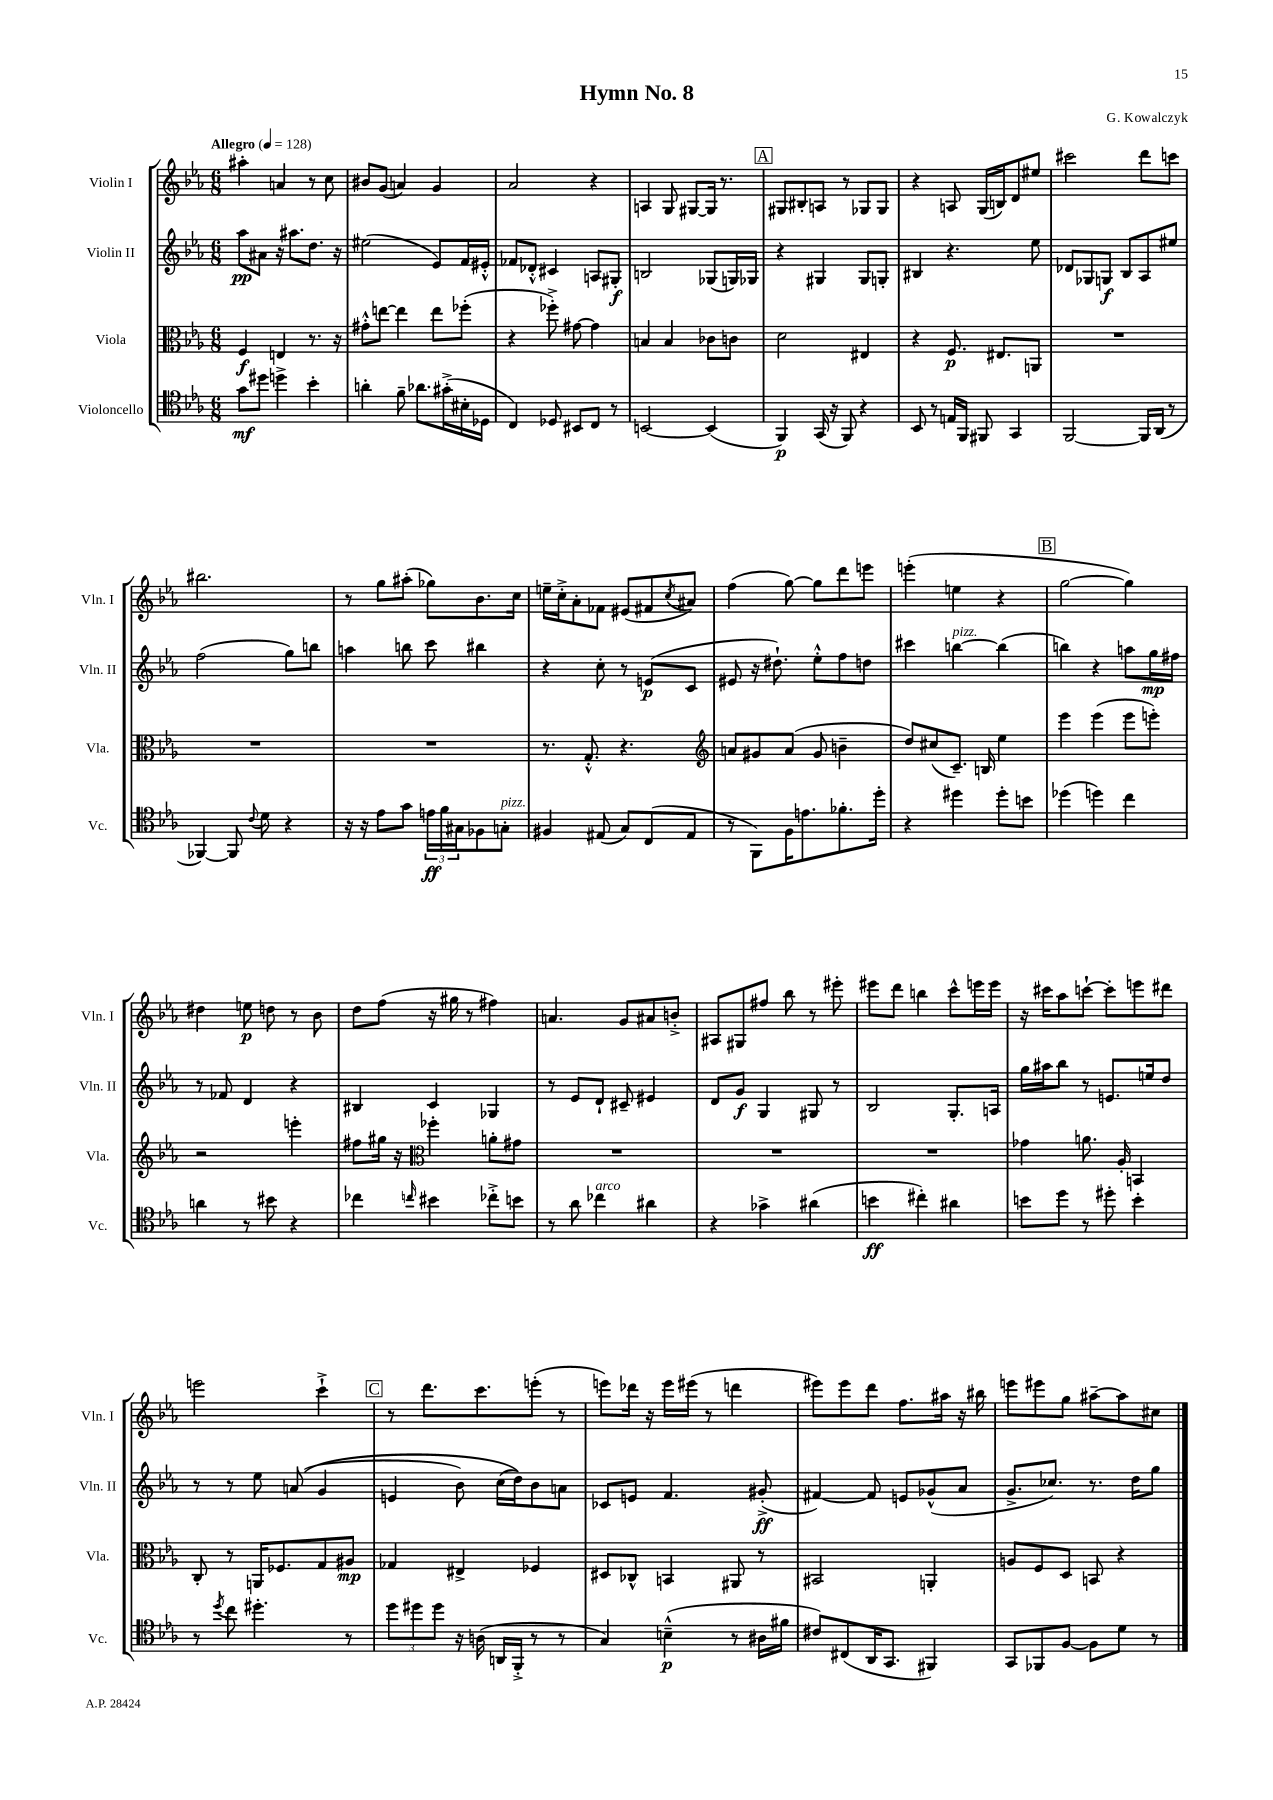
\header { title = "Hymn No. 8" composer = "G. Kowalczyk" }
<<
\new StaffGroup <<
\new Staff = "s0" \with { instrumentName = "Violin I" shortInstrumentName = "Vln. I" } {
    \clef treble \key ees \major \numericTimeSignature \time 6/8 \tempo "Allegro" 4 = 128
    ais''4-. a'4 r8 c''8 |
    bis'8 g'8( a'4) g'4 |
    aes'2 r4 |
    a4 g8 gis8~ gis16 r8. |
    \mark \markup { \box "A" } gis8 bis8-. a8 r8 ges8 ges8 |
    r4 a8 g16( b16) d'8 eis''8 |
    cis'''2 d'''8 c'''8 |
    bis''2. |
    r8 g''8 ais''8-.( ges''8) bes'8. c''16 |
    e''16-- c''16-.-> aes'8-. fes'8 eis'8( fis'8 \acciaccatura { c''8 } ais'8) |
    f''4( g''8~) g''8 d'''8 e'''8 |
    e'''4-.( e''4 r4 |
    \mark \markup { \box "B" } g''2~ g''4) |
    dis''4 e''8\p d''8 r8 bes'8 |
    d''8 f''8( r16 gis''16 r8 fis''4) |
    a'4. g'8 ais'8 b'8-.-> |
    ais8 gis8 fis''8 bes''8 r8 eis'''8-. |
    eis'''8 d'''8 b''4 c'''8-^ e'''16 e'''16 |
    r16 cis'''16 aes''8 c'''8~-! c'''8-. e'''8 dis'''8 |
    e'''2 c'''4-!-> |
    \mark \markup { \box "C" } r8 d'''8. c'''8. e'''8-.( r8 |
    e'''8) des'''16 r16 e'''16 eis'''16( r8 d'''4 |
    eis'''8) eis'''8 d'''8 f''8. ais''16 r16 bis''16 |
    e'''8 eis'''8 g''8 ais''8~-- ais''8 cis''8 \bar "|." |
}
\new Staff = "s1" \with { instrumentName = "Violin II" shortInstrumentName = "Vln. II" } {
    \clef treble \key ees \major \numericTimeSignature \time 6/8
    aes''8\pp ais'8 r16 ais''8. d''8. r16 |
    eis''2( ees'8) f'16 eis'16-.-^ |
    fes'8 des'8-.-^ cis'4 a8 gis8-.\f |
    b2 ges8( g16) ges16 |
    \mark \markup { \box "A" } r4 gis4 gis8 g8-. |
    bis4 r4. ees''8 |
    des'8 ges8 g8\f bes8 aes8 eis''8 |
    f''2( g''8) b''8 |
    a''4 b''8 c'''8 bis''4 |
    r4 c''8-. r8 e'8\p( c'8 |
    eis'8 r16 dis''8.-!) ees''8-.-^ f''8 d''8 |
    cis'''4 b''4~^\markup { \italic "pizz." } b''4( |
    \mark \markup { \box "B" } b''4) r4 a''8 g''16\mp fis''16 |
    r8 fes'8 d'4 r4 |
    bis4 c'4 ges4 |
    r8 ees'8 d'8-! cis'8-- eis'4 |
    d'8 g'8\f g4 gis8 r8 |
    bes2 g8.-. a16 |
    g''16 ais''16 bes''8 r8 e'8. e''16 d''8 |
    r8 r8 ees''8 a'8(\( g'4 |
    \mark \markup { \box "C" } e'4 bes'8) c''16( d''16)\) bes'8 a'8 |
    ces'8 e'8 f'4. gis'8-.->\ff( |
    fis'4~) fis'8 e'8 ges'8-^( aes'8 |
    g'8.-> ces''8.) r8. d''16 g''8 \bar "|." |
}
\new Staff = "s2" \with { instrumentName = "Viola" shortInstrumentName = "Vla." } {
    \clef alto \key ees \major \numericTimeSignature \time 6/8
    f4\f e4 r8. r16 |
    gis'8-.-^ e''8~ e''4 e''8 fes''8-.( |
    r4 fes''8-.->) gis'8~ gis'4 |
    b4 b4 ces'8 c'8 |
    \mark \markup { \box "A" } d'2 eis4 |
    r4 f8.\p eis8. a,8 |
    R2. |
    R2. |
    R2. |
    r8. g8.-.-^ r4. |
    \clef treble a'8 gis'8 a'8( gis'8 b'4-- |
    d''8) cis''8( c'8.--) b16 ees''4 |
    \mark \markup { \box "B" } ees'''4 ees'''4( ees'''8 e'''8-.) |
    r2 e'''4-. |
    fis''8 gis''16 r16 \clef alto fes''4-. a'8-. gis'8 |
    R2. |
    R2. |
    R2. |
    ges'4 a'8. aes16-. b,4 |
    c8-. r8 a,16 fes8. g8 ais8\mp |
    \mark \markup { \box "C" } ges4 eis4-> fes4 |
    dis8 ces8-^ b,4 ais,8 r8 |
    bis,2 a,4-. |
    a8 f8 d8 b,8 r4 \bar "|." |
}
\new Staff = "s3" \with { instrumentName = "Violoncello" shortInstrumentName = "Vc." } {
    \clef tenor \key ees \major \numericTimeSignature \time 6/8
    g'8\mf dis''8 d''4-> bes'4-. |
    a'4-. f'8-- aes'8. gis'16-.->( bis16-. des16 |
    c4) des8 bis,8 c8 r8 |
    b,2~ b,4( |
    \mark \markup { \box "A" } f,4\p) g,16( r16 f,8) r4 |
    bes,8 r8 e16 f,16 fis,8 g,4 |
    f,2~ f,16 aes,16( r8 |
    fes,4~) fes,8 \appoggiatura { c'8 } d'8 r4 |
    r16 r16 ees'8 g'8 \tuplet 3/2 { e'16\ff f'16 gis16 } fes8 g8-.^\markup { \italic "pizz." } |
    fis4 eis8( g8) c8( eis8 |
    r8 f,8) f16 e'8. fes'8.-. d''16-. |
    r4 dis''4 dis''8-. b'8 |
    \mark \markup { \box "B" } des''4( d''4) c''4 |
    a'4 r8 bis'8 r4 |
    ces''4 \grace { c''16 } bis'4 ces''8-.-> b'8 |
    r8 aes'8 ces''4^\markup { \italic "arco" } ais'4 |
    r4 ges'4-> ais'4( |
    b'4\ff cis''4-.) ais'4 |
    b'8 d''8 r8 dis''8-. b'4-. |
    r8 \acciaccatura { d''8 } c''8 dis''4.-. r8 |
    \mark \markup { \box "C" } \tuplet 3/2 { d''8 dis''8 dis''8 } r16 a16( a,16 f,16-.-> r8 r8 |
    g4) b4---^\p( r8 ais16 fis'16 |
    cis'8) cis8( aes,16 g,8. fis,4) |
    g,8 fes,8 f8~ f8 d'8 r8 \bar "|." |
}
>>
>>
\layout { \context { \Score \remove "Bar_number_engraver" } }
